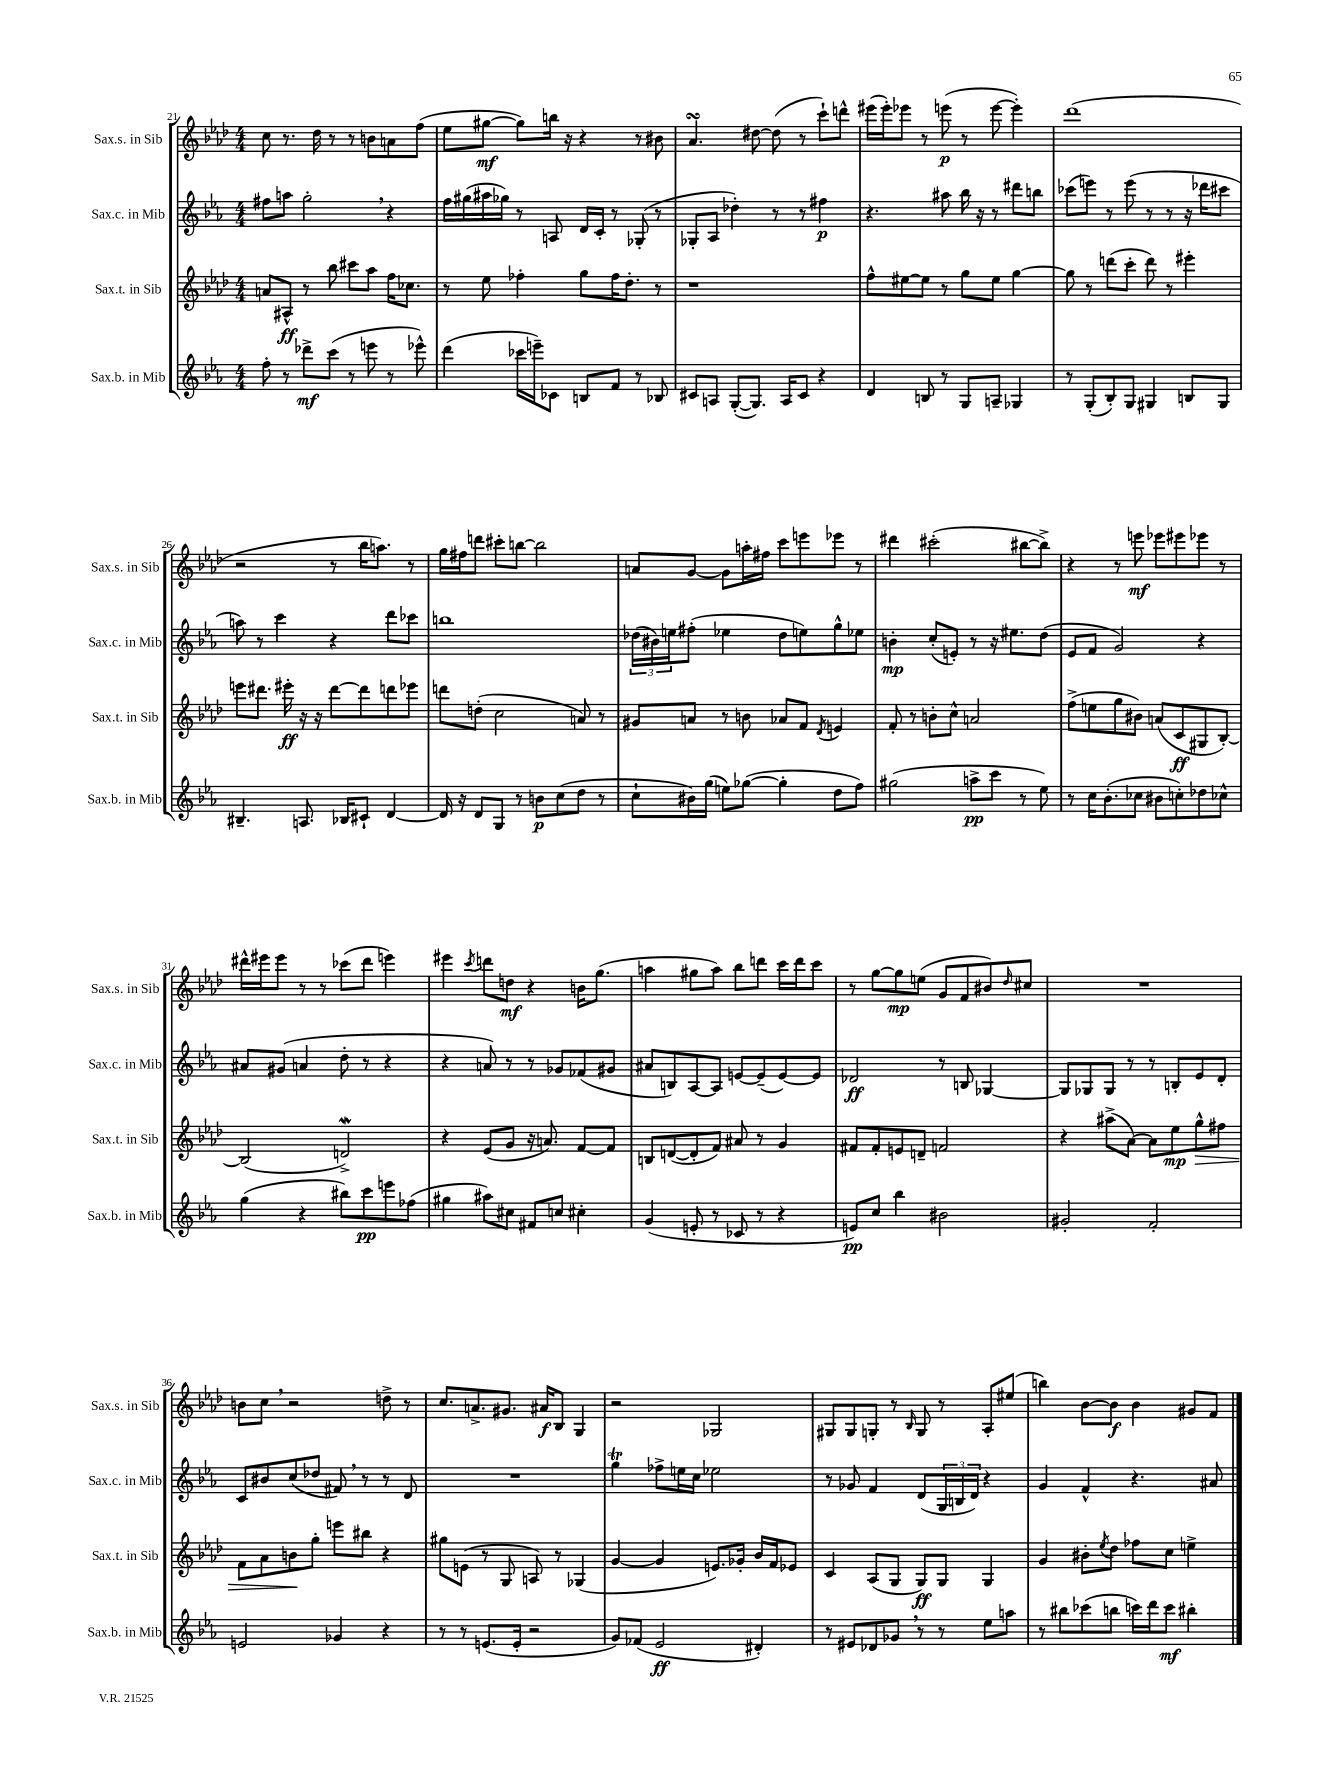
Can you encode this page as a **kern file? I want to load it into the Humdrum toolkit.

**kern	**dynam	**kern	**dynam	**kern	**dynam	**kern	**dynam
*part4	*part4	*part3	*part3	*part2	*part2	*part1	*part1
*staff4	*staff4	*staff3	*staff3	*staff2	*staff2	*staff1	*staff1
*I"Sax.b. in Mib	*	*I"Sax.t. in Sib	*	*I"Sax.c. in Mib	*	*I"Sax.s. in Sib	*
*I'Sax.b. in Mib	*	*I'Sax.t. in Sib	*	*I'Sax.c. in Mib	*	*I'Sax.s. in Sib	*
*clefG2	*	*clefG2	*	*clefG2	*	*clefG2	*
*k[b-e-a-]	*	*k[b-e-a-d-]	*	*k[b-e-a-]	*	*k[b-e-a-d-]	*
*M4/4	*	*M4/4	*	*M4/4	*	*M4/4	*
=21	=21	=21	=21	=21	=21	=21	=21
8ff'\	.	8an/L	.	8ff#X\L	.	8cc\	.
8r	.	8A#X^^/J	ff	8aan\J	.	8.r	.
8ddd-X^\L	mf	8r	.	2gg',\	.	.	.
.	.	.	.	.	.	16dd-\	.
(8ccc\J	.	8bb-\	.	.	.	8r	.
8r	.	8ccc#X\L	.	.	.	8r	.
8eeen\	.	8aa-\J	.	.	.	8bn\L	.
8r	.	16ff\KL	.	4r	.	8an\	.
.	.	8.cc-X\J	.	.	.	.	.
8eee-X^^\)	.	.	.	.	.	(8ff\J	.
=22	=22	=22	=22	=22	=22	=22	=22
(4ddd\	.	8r	.	16ff\LL	.	8ee-\L	.
.	.	.	.	(16gg#X\	.	.	.
.	.	8ee-\	.	16aa#X\	.	[8gg#X\J	mf
.	.	.	.	16gg-X\JJ)	.	.	.
16ccc-X\LL	.	4ff-X'\	.	8r	.	8gg#\L])	.
16eeen~\J)	.	.	.	.	.	.	.
8c-X\J	.	.	.	8An/	.	16bbn\Jk	.
.	.	.	.	.	.	16r	.
8Bn/L	.	8gg\L	.	16d/LL	.	4r	.
.	.	.	.	16c'/JJ	.	.	.
8f/J	.	16ff-\K	.	8r	.	.	.
.	.	8.dd-'\J	.	.	.	.	.
8r	.	.	.	(8G-X'/	.	8r	.
8B-X/	.	8r	.	8r	.	8b#X\	.
=23	=23	=23	=23	=23	=23	=23	=23
8c#X/L	.	1r	.	8G-X'/L	.	4.a-sSSs/	.
8An/J	.	.	.	8A-/J	.	.	.
([8G'/L	.	.	.	4dd-X'\)	.	.	.
8.G/J])	.	.	.	.	.	[8dd#X\	.
.	.	.	.	8r	.	(8dd#\]	.
16A/KL	.	.	.	.	.	.	.
8c#/J	.	.	.	8r	.	8r	.
4r	.	.	.	4ff#X\	p	8ccc`\L)	.
.	.	.	.	.	.	8dddn^^\J	.
=24	=24	=24	=24	=24	=24	=24	=24
4d/	.	8ff^^\L	.	4.r	.	(16eee#X\LL	.
.	.	.	.	.	.	16eee#'\J)	.
.	.	[8ee#X\	.	.	.	8eee-X\J	.
8Bn/	.	8ee#\J]	.	.	.	8r	.
8r	.	8r	.	8aa#X\	.	(8eeen\	p
8G/L	.	8gg\L	.	16bb-\	.	8r	.
.	.	.	.	16r	.	.	.
8An~/J	.	8ee#\J	.	8r	.	[8eee\	.
4G-X/	.	[4gg\	.	8ddd#X\L	.	4eee'\])	.
.	.	.	.	8bbn\J	.	.	.
=25	=25	=25	=25	=25	=25	=25	=25
8r	.	8gg\]	.	(8ccc-X\L	.	(1ddd-	.
(8G'/L	.	8r	.	8eeen\J)	.	.	.
8B-'/)	.	(8dddn\L	.	8r	.	.	.
8G/J	.	8ccc'\J	.	(8eee\	.	.	.
4G#X/	.	8ddd\)	.	8r	.	.	.
.	.	8r	.	8r	.	.	.
8Bn/L	.	4eee#X'\	.	16r	.	.	.
.	.	.	.	16ddd-X\KL	.	.	.
8G#/J	.	.	.	8ccc#X\J	.	.	.
!!LO:LB:g=z
=26	=26	=26	=26	=26	=26	=26	=26
4.B#X~/	.	8eeen\L	.	8aan\)	.	2r	.
.	.	8.ddd#X\J	.	8r	.	.	.
.	.	.	.	4ccc\	.	.	.
.	.	16eee#X'\	ff	.	.	.	.
8.An/	.	16r	.	.	.	.	.
.	.	16r	.	.	.	.	.
.	.	[8ddd#\L	.	4r	.	8r	.
16B-X/KL	.	.	.	.	.	.	.
8c#X`/J	.	8ddd#\]	.	.	.	16bb-\KL	.
.	.	.	.	.	.	8.aan\J)	.
[4d/	.	8dddn\	.	8ddd\L	.	.	.
.	.	8eee-X\J	.	8ccc-X\J	.	8r	.
=27	=27	=27	=27	=27	=27	=27	=27
16d/]	.	8dddn\L	.	1bbn	.	16gg\LL	.
16r	.	.	.	.	.	16ff#X\J	.
8d/L	.	(8ddn'\J	.	.	.	8dddn\J	.
8G/J	.	2cc\	.	.	.	8ccc#X'\L	.
8r	.	.	.	.	.	[8bbn\J	.
8bn\L	p	.	.	.	.	2bb\]	.
(8cc\	.	.	.	.	.	.	.
8dd\J	.	8an/)	.	.	.	.	.
8r	.	8r	.	.	.	.	.
=28	=28	=28	=28	=28	=28	=28	=28
8cc`\L	.	8g#X/L	.	(24dd-X\LL	.	8an/L	.
.	.	.	.	24b#X\)	.	.	.
.	.	.	.	24een\J	.	.	.
16b#X\L)	.	8an/J	.	(8ff#X'\J	.	[8g/J	.
(16gg\JJ	.	.	.	.	.	.	.
8een\L)	.	8r	.	4ee-X\	.	8g\L]	.
([8gg-X\J	.	8bn\	.	.	.	16aan'\L	.
.	.	.	.	.	.	16ff#X\JJ	.
4gg-'\]	.	8a-X/L	.	8dd-\L	.	8ccc\L	.
.	.	8f/J	.	8een\)	.	8eeen\	.
.	.	8qd-/	.	.	.	.	.
8dd\L	.	4en/	.	8gg^^\	.	8eee-X\J	.
8ff\J)	.	.	.	8ee-X\J	.	8r	.
=29	=29	=29	=29	=29	=29	=29	=29
(2gg#X\	.	8f'/	.	4bn'\	mp	4ddd#X\	.
.	.	8r	.	.	.	.	.
.	.	8bn'\L	.	(8cc'/L	.	(2ccc#X'\	.
.	.	8cc^^\J	.	8en'/J)	.	.	.
8aan^\L	pp	2an/	.	8r	.	.	.
8ccc\J	.	.	.	16r	.	.	.
.	.	.	.	8.ee#X\L	.	.	.
8r	.	.	.	.	.	[8bb#X\L	.
8ee-\)	.	.	.	(8dd\J	.	8bb#^\J])	.
=30	=30	=30	=30	=30	=30	=30	=30
8r	.	(8ff^\L	.	8e-/L	.	4r	.
16cc\KL	.	8een\	.	8f/J	.	.	.
(8.b-'\	.	.	.	.	.	.	.
.	.	8gg\	.	2g/)	.	8r	.
8cc-X\J	.	8b#X\J)	.	.	.	8eeen\	mf
8b#X\L	.	(8an/L	.	.	.	8eee-X\L	.
8ccn'\)	.	8c/	ff	.	.	8eee#X\	.
8dd-X\	.	8G#X/	.	4r	.	8eee-X\J	.
8cc-X^^\J	.	[8B-'/J)	.	.	.	8r	.
!!LO:LB:g=z
=31	=31	=31	=31	=31	=31	=31	=31
(4gg\	.	(2B-/]	.	8a#X/L	.	16ddd#X^^\LL	.
.	.	.	.	.	.	16eee#X\J	.
.	.	.	.	(8g#X/J	.	8eee#\J	.
4r	.	.	.	4an/	.	8r	.
.	.	.	.	.	.	8r	.
8bb#X\L)	.	2dnW^/)	.	8dd'\	.	(8ccc-X\L	.
8ccc\	pp	.	.	8r	.	8ddd#\J	.
8eeen\	.	.	.	4r	.	4eeen\)	.
(8ff-X\J	.	.	.	.	.	.	.
=32	=32	=32	=32	=32	=32	=32	=32
4gg#X\	.	4r	.	4r	.	4eee#X\	.
.	.	.	.	.	.	8qccc/	.
8aa#X\L)	.	(8e-/L	.	8an/)	.	8dddn\L	.
8cc#X\J	.	8g/J	.	8r	.	8ddn\J	mf
8f#X/L	.	16r	.	8r	.	4r	.
.	.	8.an/)	.	.	.	.	.
8ccn/J	.	.	.	8g-X/L	.	.	.
4cc#X'\	.	[8f/L	.	(8f-X/	.	16bn\KL	.
.	.	.	.	.	.	(8.gg\J	.
.	.	8f/J]	.	8g#X/J	.	.	.
=33	=33	=33	=33	=33	=33	=33	=33
(4g/	.	8Bn/L	.	8a#X/L	.	4aan\	.
.	.	([8dn/	.	8Bn/)	.	.	.
8en'/	.	8d'/]	.	[8A-/	.	8gg#X\L	.
8r	.	8f/J)	.	8A-/J]	.	8aa\J)	.
8c-X/	.	8a#X/	.	[8en/L	.	8bb-\L	.
8r	.	8r	.	(8e~/]	.	8dddn\J	.
4r	.	4g/	.	[8e/)	.	16ccc\LL	.
.	.	.	.	.	.	16ddd\J	.
.	.	.	.	8e/J]	.	8ccc\J	.
=34	=34	=34	=34	=34	=34	=34	=34
8en/L)	pp	8f#X/L	.	2d-X/	ff	8r	.
8cc/J	.	8f#'/	.	.	.	[8gg\L	.
4bb-\	.	8en/	.	.	.	8gg\]	mp
.	.	8dn~/J	.	.	.	(8een\J	.
2b#X\	.	2fn/	.	8r	.	8g/L	.
.	.	.	.	8Bn/	.	8f/	.
.	.	.	.	[4G-X/	.	8b#X/)	.
.	.	.	.	.	.	16qqdd-/	.
.	.	.	.	.	.	8cc#X/J	.
=35	=35	=35	=35	=35	=35	=35	=35
2g#X'/	.	4r	.	8G-/L]	.	1r	.
.	.	.	.	8G-X/	.	.	.
.	.	(8aa#X^\L	.	8G-/J	.	.	.
.	.	[8a-\J)	.	8r	.	.	.
2f'/	.	8a-\L]	.	8r	.	.	.
.	.	8ee-\	mp	8Bn'/L	.	.	.
!	!	!	!LO:HP:b	!	!	!	!
.	.	8gg^^\	>	8e-/	.	.	.
.	.	8ff#X\J	.	8d'/J	.	.	.
!!LO:LB:g=z
=36	=36	=36	=36	=36	=36	=36	=36
2en/	.	8f\L	.	8c/L	.	8bn\L	.
.	.	8a-\	.	8b#X/	.	8cc,\J	.
.	.	8bn\	.	(8cc/	.	2r	.
.	.	8gg'\J	]	8dd-X/J	.	.	.
4g-X/	.	8eeen\L	.	8f#X,/)	.	.	.
.	.	8bb#X\J	.	8r	.	.	.
4r	.	4r	.	8r	.	8ddn^\	.
.	.	.	.	8d/	.	8r	.
=37	=37	=37	=37	=37	=37	=37	=37
8r	.	8gg#X\L	.	1r	.	8.cc/L	.
8r	.	(8en\J	.	.	.	.	.
.	.	.	.	.	.	8.an^/	.
(8.en/L	.	8r	.	.	.	.	.
.	.	8G/	.	.	.	8.g#X/J	.
16e'/Jk	.	.	.	.	.	.	.
2r	.	8An/)	.	.	.	.	.
.	.	.	.	.	.	16a#X/KL	f
.	.	8r	.	.	.	8B-/J	.
.	.	(4G-X/	.	.	.	4G/	.
=38	=38	=38	=38	=38	=38	=38	=38
8g/L)	.	[4g/	.	4ggt\	.	2r	.
(8f-X/J	.	.	.	.	.	.	.
2e-/	ff	4g/]	.	8ff-X^\L	.	.	.
.	.	.	.	16een\L	.	.	.
.	.	.	.	16cc\JJ	.	.	.
.	.	8.en/L)	.	2ee-X\	.	2G-X/	.
.	.	16g-X'/Jk	.	.	.	.	.
4d#X'/)	.	16b-/LL	.	.	.	.	.
.	.	16f/J	.	.	.	.	.
.	.	8e-X/J	.	.	.	.	.
=39	=39	=39	=39	=39	=39	=39	=39
8r	.	4c/	.	8r	.	8G#X/L	.
8e#X/L	.	.	.	8g-X/	.	8G#/	.
8d-X/	.	(8A-/L	.	4f/	.	8Gn'/J	.
8g-X,/J	.	8G/J	.	.	.	8r	.
.	.	.	.	.	.	16qqB-/	.
8r	.	8G/L)	ff	(8d/L	.	8G/	.
8r	.	8G/J	.	24G/L	.	8r	.
.	.	.	.	24Bn/	.	.	.
.	.	.	.	24d/JJ)	.	.	.
8ee-\L	.	4G/	.	4r	.	8A-'/L	.
8aan\J	.	.	.	.	.	(8ee#X/J	.
=40	=40	=40	=40	=40	=40	=40	=40
8r	.	4g/	.	4g/	.	4bbn\)	.
8bb#X\L	.	.	.	.	.	.	.
(8ccc-X\	.	8b#X'\L	.	4f^^/	.	[8b-\L	.
.	.	8qee-/	.	.	.	.	.
8bbn\J	.	8dd-\J	.	.	.	8b-\J]	f
16cccn\LL)	.	8ff-X\L	.	4.r	.	4b-\	.
16ddd\J	.	.	.	.	.	.	.
8ccc\J	mf	8cc\J	.	.	.	.	.
4bb#X'\	.	4een^\	.	.	.	8g#X/L	.
.	.	.	.	8a#X/	.	8f/J	.
==	==	==	==	==	==	==	==
*-	*-	*-	*-	*-	*-	*-	*-
